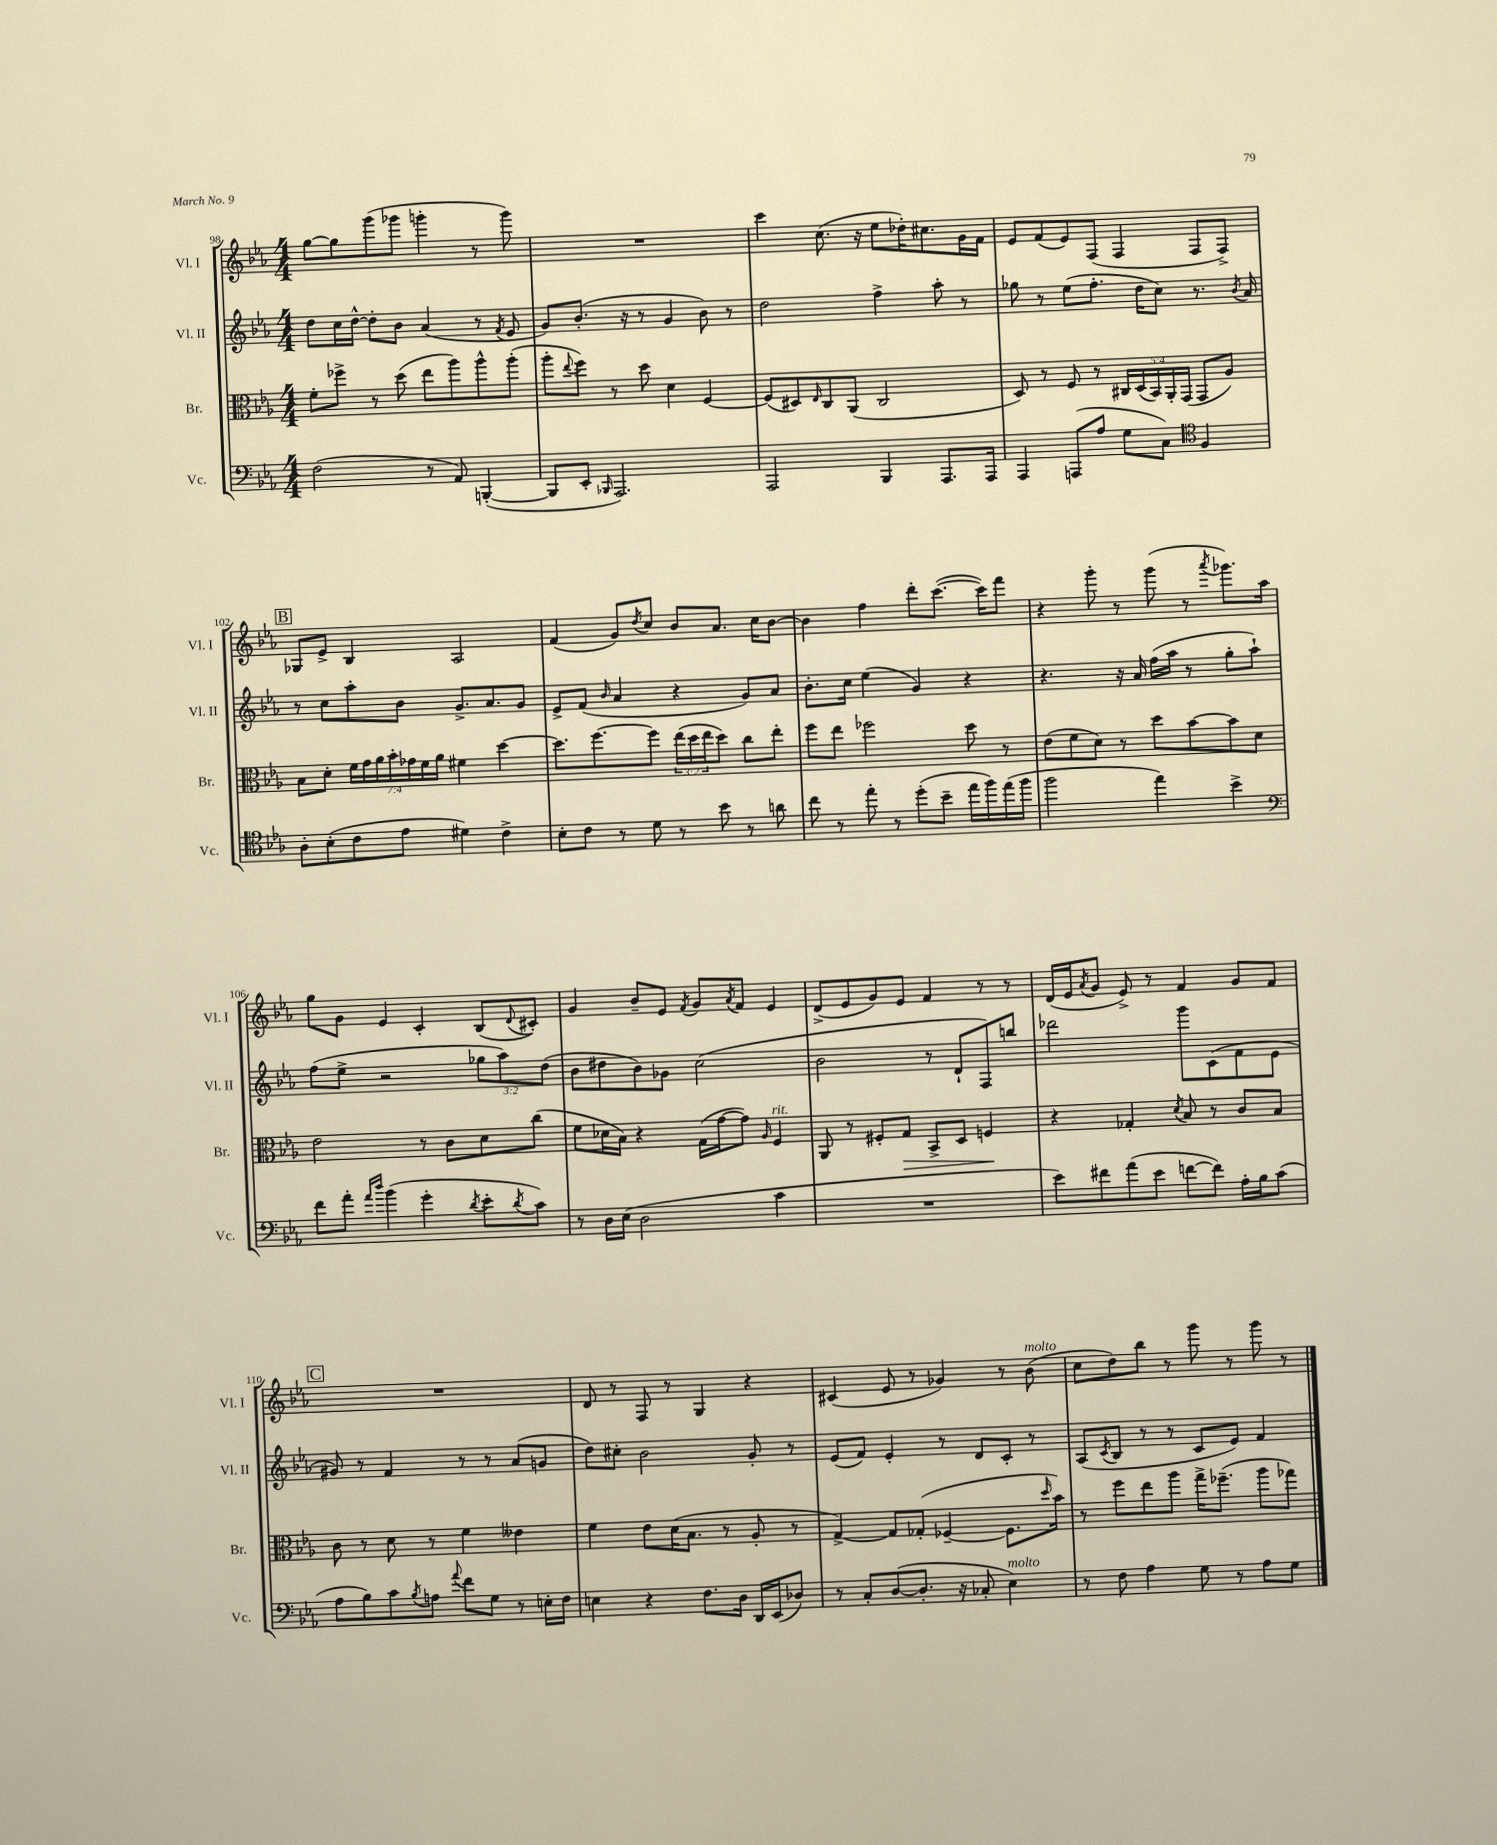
<<
\new StaffGroup <<
\new Staff = "s0" \with { instrumentName = "Vl. I" shortInstrumentName = "Vl. I" } {
    \clef treble \key ees \major \numericTimeSignature \time 4/4
    g''8~ g''8 g'''8( ges'''8 g'''4-. r8 g'''8) |
    R1 |
    c'''4 c''8.( r16 ees''8 des''16-.) cis''8. g'16 f'16 |
    ees'8 f'8( ees'8) f8( f4 f8 f8->) |
    \mark \markup { \box "B" } ges8 ees'8-> bes4 aes2 |
    f'4( g'8) \acciaccatura { d''8 } c''8 bes'8 aes'8. c''16 bes'8~ |
    bes'4 f''4 d'''8-. c'''8.~( c'''16) f'''8 |
    r4 g'''8-. r8 g'''8( r8 \acciaccatura { aes'''8 } ges'''8.) aes''16 |
    g''8 g'8 ees'4 c'4-. bes8( \appoggiatura { d'8 } cis'8-.) |
    g'4 bes'8-- ees'8 \acciaccatura { f'8 } g'8 \acciaccatura { aes'8 } f'8 ees'4 |
    d'8->( ees'8 g'8) ees'8 f'4 r8 r8 |
    d'16( ees'16 \acciaccatura { aes'8 } g'8 ees'8->) r8 f'4 g'8 f'8 |
    \mark \markup { \box "C" } R1 |
    d'8 r8 f8 r8 g4 r4 |
    cis'4( ees'8 r8 ges'4) r8 bes'8^\markup { \italic "molto" }( |
    c''8 d''8) bes''8 r8 g'''8 r8 g'''8 r8 \bar "|." |
}
\new Staff = "s1" \with { instrumentName = "Vl. II" shortInstrumentName = "Vl. II" } {
    \clef treble \key ees \major \numericTimeSignature \time 4/4 \override Staff.TupletNumber.text = #tuplet-number::calc-fraction-text
    d''8 c''16 d''16~-^ d''8-. bes'8 aes'4( r8 \acciaccatura { f'8 } ees'8 |
    g'8) bes'8.-.( r16 r8 g'4 bes'8) r8 |
    d''2 f''4-> aes''8-. r8 |
    ges''8 r8 ees''8( f''8.-. d''16 c''8) r8. \acciaccatura { bes'8 } aes'16 |
    \mark \markup { \box "B" } r8 c''8 aes''8-. bes'8 g'8.-> aes'8. g'8 |
    ees'8-> f'8( \grace { bes'16 } aes'4 r4 g'8) aes'8 |
    bes'8.-. c''16 ees''4( g'4) r4 |
    r4. r16 aes'16 f''16( aes''16 r8 g''8-. aes''8-!) |
    f''8( ees''8-> r2 \tuplet 3/2 { ges''8 aes''8) d''8( } |
    bes'8 dis''8 bes'8) ges'8 c''2( |
    bes'2 r8 d'8-! f8) b''8 |
    des'''2 g'''8 c'8( f'8 ees'8 |
    \mark \markup { \box "C" } gis'8) r8 f'4 r8 r8 aes'8( g'8 |
    d''8) cis''8-. bes'2 g'8-. r8 |
    ees'8( f'8) ees'4-. r8 d'8 c'8-. r8 |
    aes8( \acciaccatura { c'8 } bes8 r8 r8 c'8 ees'8) f'4 \bar "|." |
}
\new Staff = "s2" \with { instrumentName = "Br." shortInstrumentName = "Br." } {
    \clef alto \key ees \major \numericTimeSignature \time 4/4 \override Staff.TupletNumber.text = #tuplet-number::calc-fraction-text
    f'8-. fes''8-> r8 d''8( ees''8 aes''8) aes''8-^ aes''8-.( |
    aes''8-. \appoggiatura { ees''8 } f''8) r8 d''8 d'4 f4~ |
    f8( dis8) \grace { ees16 } c8 aes,8( c2 |
    d8) r8 f8 r8 \tuplet 5/4 { cis16 d16( bes,16) aes,16-. g,16( } g,8 aes8) |
    \mark \markup { \box "B" } bes8 d'8-. \tuplet 7/4 { f'16 g'16 aes'16 bes'16-. ges'16 f'16 aes'16 } fis'4 d''4~ |
    d''8. f''8.~ f''8 \tuplet 3/2 { ees''16( d''16 ees''16 } d''8) c''8 ees''8-. |
    f''8 ees''8 fes''2 d''8 r8 |
    ees'8( f'8 d'8) r8 d''8 bes'8~ bes'8 d'8 |
    ees'2 r8 c'8 d'8 c''8( |
    f'8 des'16 bes16) r4 g16( g'16~ g'8) \grace { aes16 } f4^\markup { \italic "rit." } |
    aes,8 r8 fis8-. g8\> bes,8-> d8 f4\! |
    r4 ges4-. \acciaccatura { d'8 } bes8 r8 c'8 bes8 |
    \mark \markup { \box "C" } c'8 r8 d'8 r8 f'4 eeses'4 |
    f'4 ees'8 d'16( bes8. r8 aes8-. r8 |
    g4~->) g8 ges8-.( fes4~-- fes8. \grace { d''16 } bes'16) |
    r8 f''8 ees''8 aes''8 g''16-> fes''8.--( aes''8 ges''8) \bar "|." |
}
\new Staff = "s3" \with { instrumentName = "Vc." shortInstrumentName = "Vc." } {
    \clef bass \key ees \major \numericTimeSignature \time 4/4
    f2( r8 aes,8) b,,4~-.( |
    b,,8 ees,8-. \grace { bes,,16 } aes,,2.) |
    aes,,2 bes,,4 aes,,8. aes,,16 |
    aes,,4 a,,8( aes8 g8 c8) \clef tenor f4 |
    \mark \markup { \box "B" } aes8-. bes8-.( c'8 ees'8 dis'4) c'4-> |
    bes8-. c'8 r8 d'8 r8 bes'8 r8 a'8 |
    c''8 r8 ees''8-. r8 d''8-.( bes'8-- ees''16 f''16) ees''16( f''16 |
    f''2 ees''4) bes'4-> |
    \clef bass f'8 aes'8-. \grace { aes'16 d''16 } bes'4( g'4-. \acciaccatura { d'8 } ees'8-. \acciaccatura { d'8 } c'8) |
    r8 d16 ees16( d2 c'4 |
    R1 |
    ees'8) fis'8 aes'8( ees'8 f'8~ f'8) aes16-. bes16 c'8( |
    \mark \markup { \box "C" } aes8 bes8) c'8 \acciaccatura { bes8 } a8 \appoggiatura { aes'8 } f'8 g8 r8 e16-. f16 |
    e4 r4 f8. d16 d,16 ees,16( des8) |
    r8 c8-. d8~( d8.-. r16 ces8-. ees4^\markup { \italic "molto" }) |
    r8 f8 aes4 g8 r8 aes8 g8 \bar "|." |
}
>>
>>
\layout { \context { \Score currentBarNumber = #98 } }
